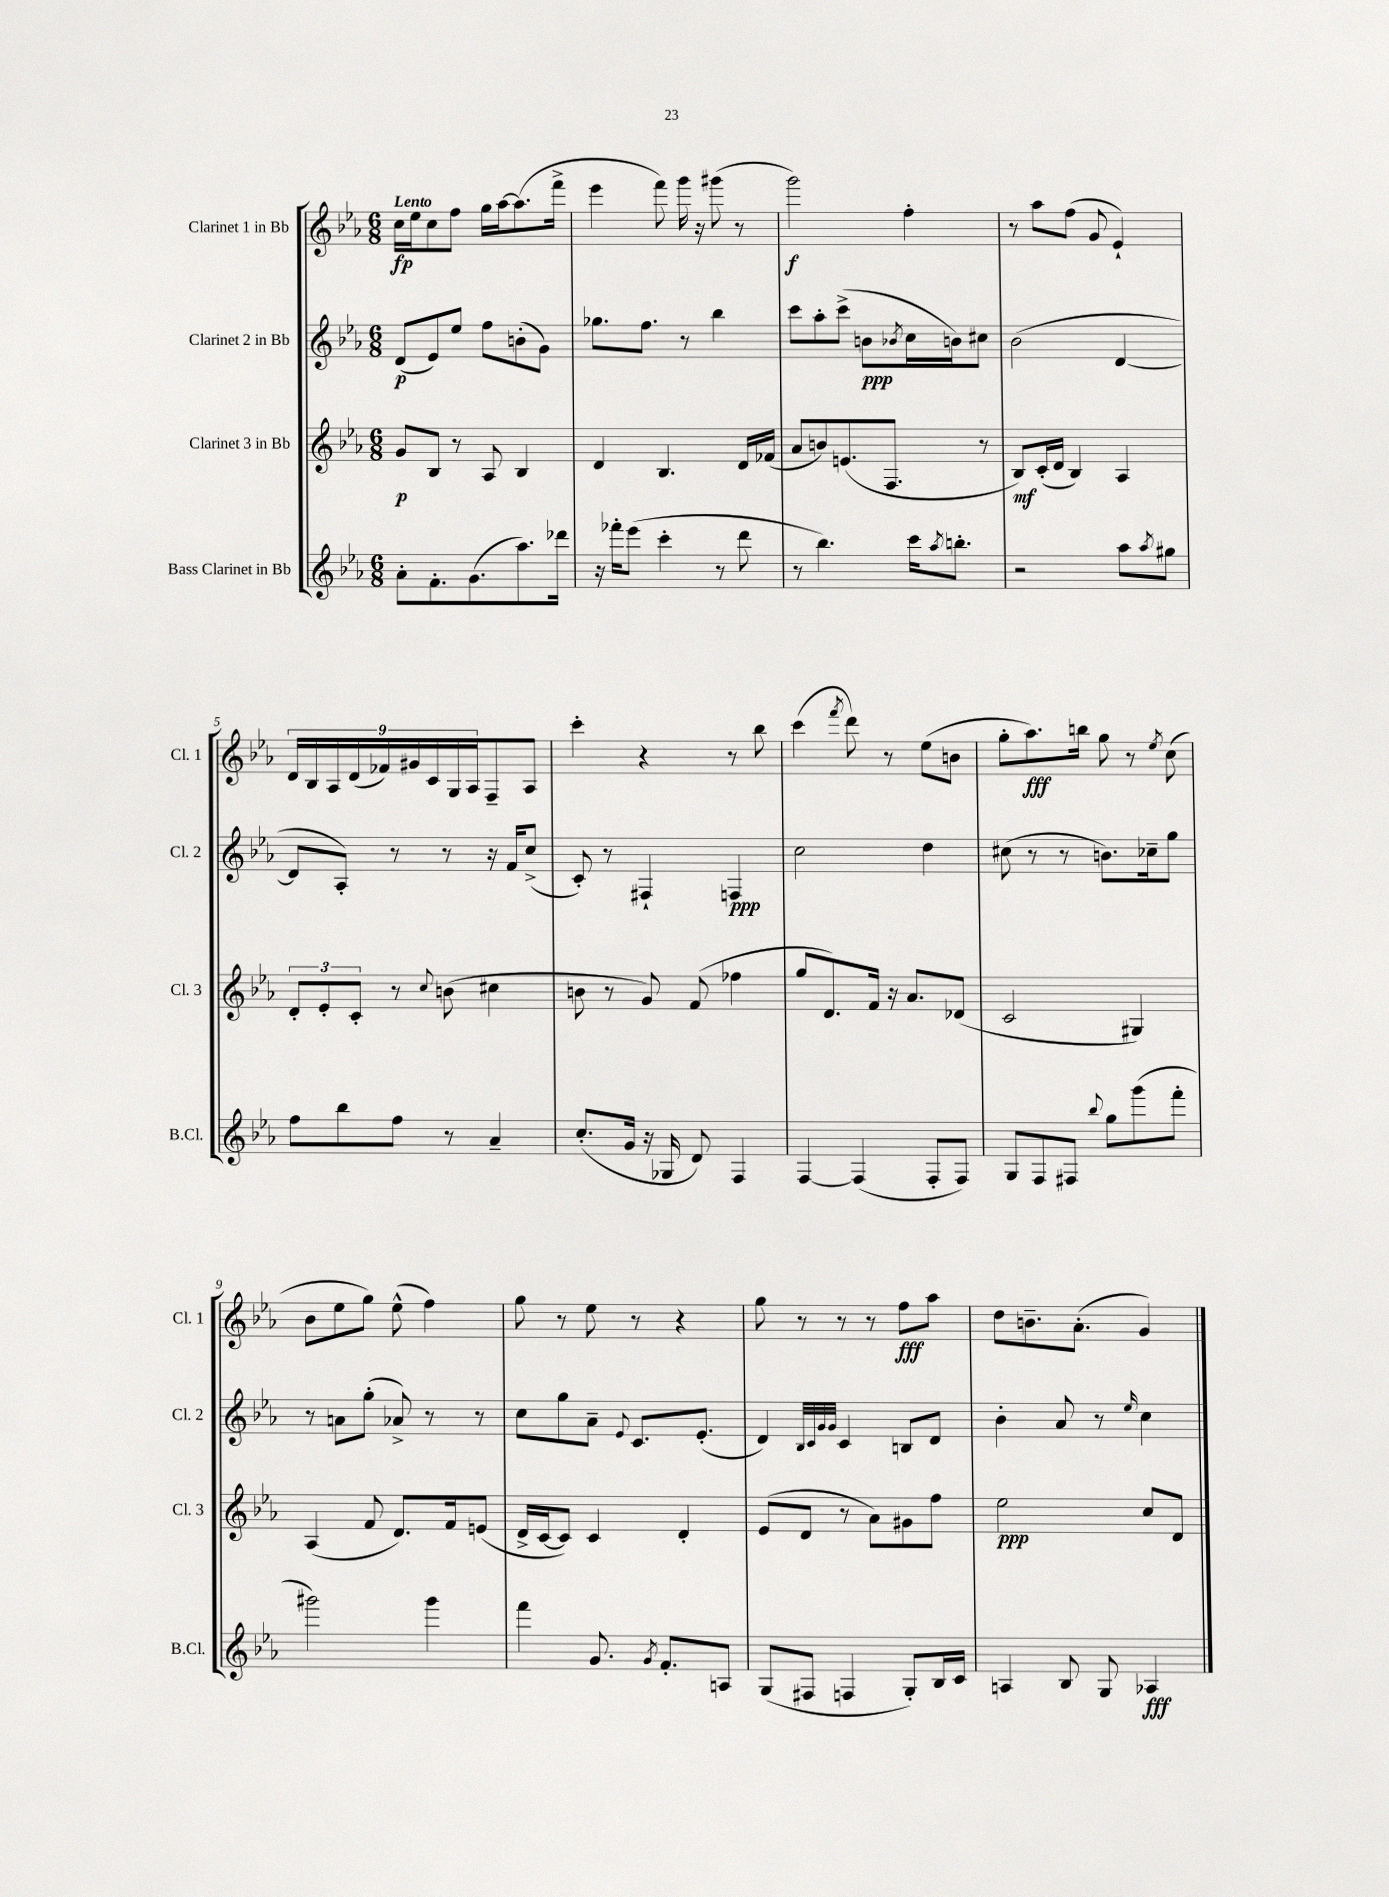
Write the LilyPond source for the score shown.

<<
\new StaffGroup <<
\new Staff = "s0" \with { instrumentName = "Clarinet 1 in Bb" shortInstrumentName = "Cl. 1" } {
    \clef treble \key ees \major \numericTimeSignature \time 6/8 \tempo "Lento"
    c''16\fp ees''16 c''8 f''8 g''16 aes''16~ aes''8.( f'''16-> |
    ees'''4 f'''8) g'''16 r16 gis'''8( r8 |
    g'''2\f) f''4-. |
    r8 aes''8 f''8( g'8 ees'4-!) |
    \tuplet 9/8 { d'16 bes16 aes16 d'16( fes'16) gis'16 c'16 g16 aes16 } f8-- aes8 |
    c'''4-. r4 r8 bes''8 |
    c'''4( \acciaccatura { f'''8 } d'''8) r8 ees''8( b'8 |
    g''8-. aes''8.\fff) b''16 g''8 r8 \acciaccatura { ees''8 } c''8( |
    bes'8 ees''8 g''8) ees''8-^( f''4) |
    g''8 r8 ees''8 r8 r4 |
    g''8 r8 r8 r8 f''8\fff aes''8 |
    d''8 b'8.-- aes'8.-.( g'4) \bar "|." |
}
\new Staff = "s1" \with { instrumentName = "Clarinet 2 in Bb" shortInstrumentName = "Cl. 2" } {
    \clef treble \key ees \major \numericTimeSignature \time 6/8
    d'8\p( ees'8) ees''8 f''8 b'8-.( g'8) |
    ges''8. f''8. r8 bes''4 |
    c'''8 aes''8-. c'''8->( b'8\ppp \acciaccatura { bes'8 } c''16 b'16) cis''8 |
    bes'2( d'4~ |
    d'8 aes8-.) r8 r8 r16 f'16 c''8->( |
    c'8-.) r8 fis4-! f4\ppp |
    c''2 d''4 |
    cis''8( r8 r8 b'8.) ces''16-- g''8 |
    r8 a'8 g''8-.( aes'8->) r8 r8 |
    c''8 g''8 aes'8-- \appoggiatura { ees'8 } c'8. ees'8.-.( |
    d'4) \grace { bes32 c'32 g'32 g'32 } c'4 b8 d'8 |
    bes'4-. aes'8 r8 \grace { ees''16 } c''4 \bar "|." |
}
\new Staff = "s2" \with { instrumentName = "Clarinet 3 in Bb" shortInstrumentName = "Cl. 3" } {
    \clef treble \key ees \major \numericTimeSignature \time 6/8
    g'8\p bes8 r8 aes8 bes4 |
    d'4 bes4. d'16 fes'16( |
    aes'8 b'8) e'8.( f8. r8 |
    bes8\mf) c'16-.( d'16 bes4) aes4 |
    \tuplet 3/2 { d'8-. ees'8-. c'8-. } r8 \appoggiatura { c''8 } b'8( cis''4 |
    b'8 r8 g'8) f'8( fes''4 |
    g''8 d'8.) f'16 r16 aes'8. des'8( |
    c'2 gis4) |
    aes4( f'8 d'8.) f'16 e'8( |
    d'16-> c'16~ c'8) c'4 d'4-. |
    ees'8( d'8 r8 aes'8) gis'8 f''8 |
    ees''2\ppp c''8 d'8 \bar "|." |
}
\new Staff = "s3" \with { instrumentName = "Bass Clarinet in Bb" shortInstrumentName = "B.Cl." } {
    \clef treble \key ees \major \numericTimeSignature \time 6/8
    aes'8-. f'8.-. g'8.( aes''8.) des'''16 |
    r16 fes'''16-. ees'''8( c'''4-. r8 d'''8 |
    r8 bes''4.) c'''16 \acciaccatura { aes''8 } b''8.-. |
    r2 aes''8 \acciaccatura { aes''8 } gis''8 |
    f''8 bes''8 f''8 r8 aes'4-- |
    c''8.-.( g'16 r16 ges16 d'8) f4 |
    f4~ f4( f8-. f8) |
    g8 f8 fis8 \appoggiatura { bes''8 } g''8 g'''8( f'''8-. |
    gis'''2) gis'''4 |
    f'''4 g'8. \acciaccatura { g'8 } f'8.-. a8 |
    g8( fis8 f4 g8-.) bes16 c'16 |
    a4 bes8 g8 aes4\fff \bar "|." |
}
>>
>>
